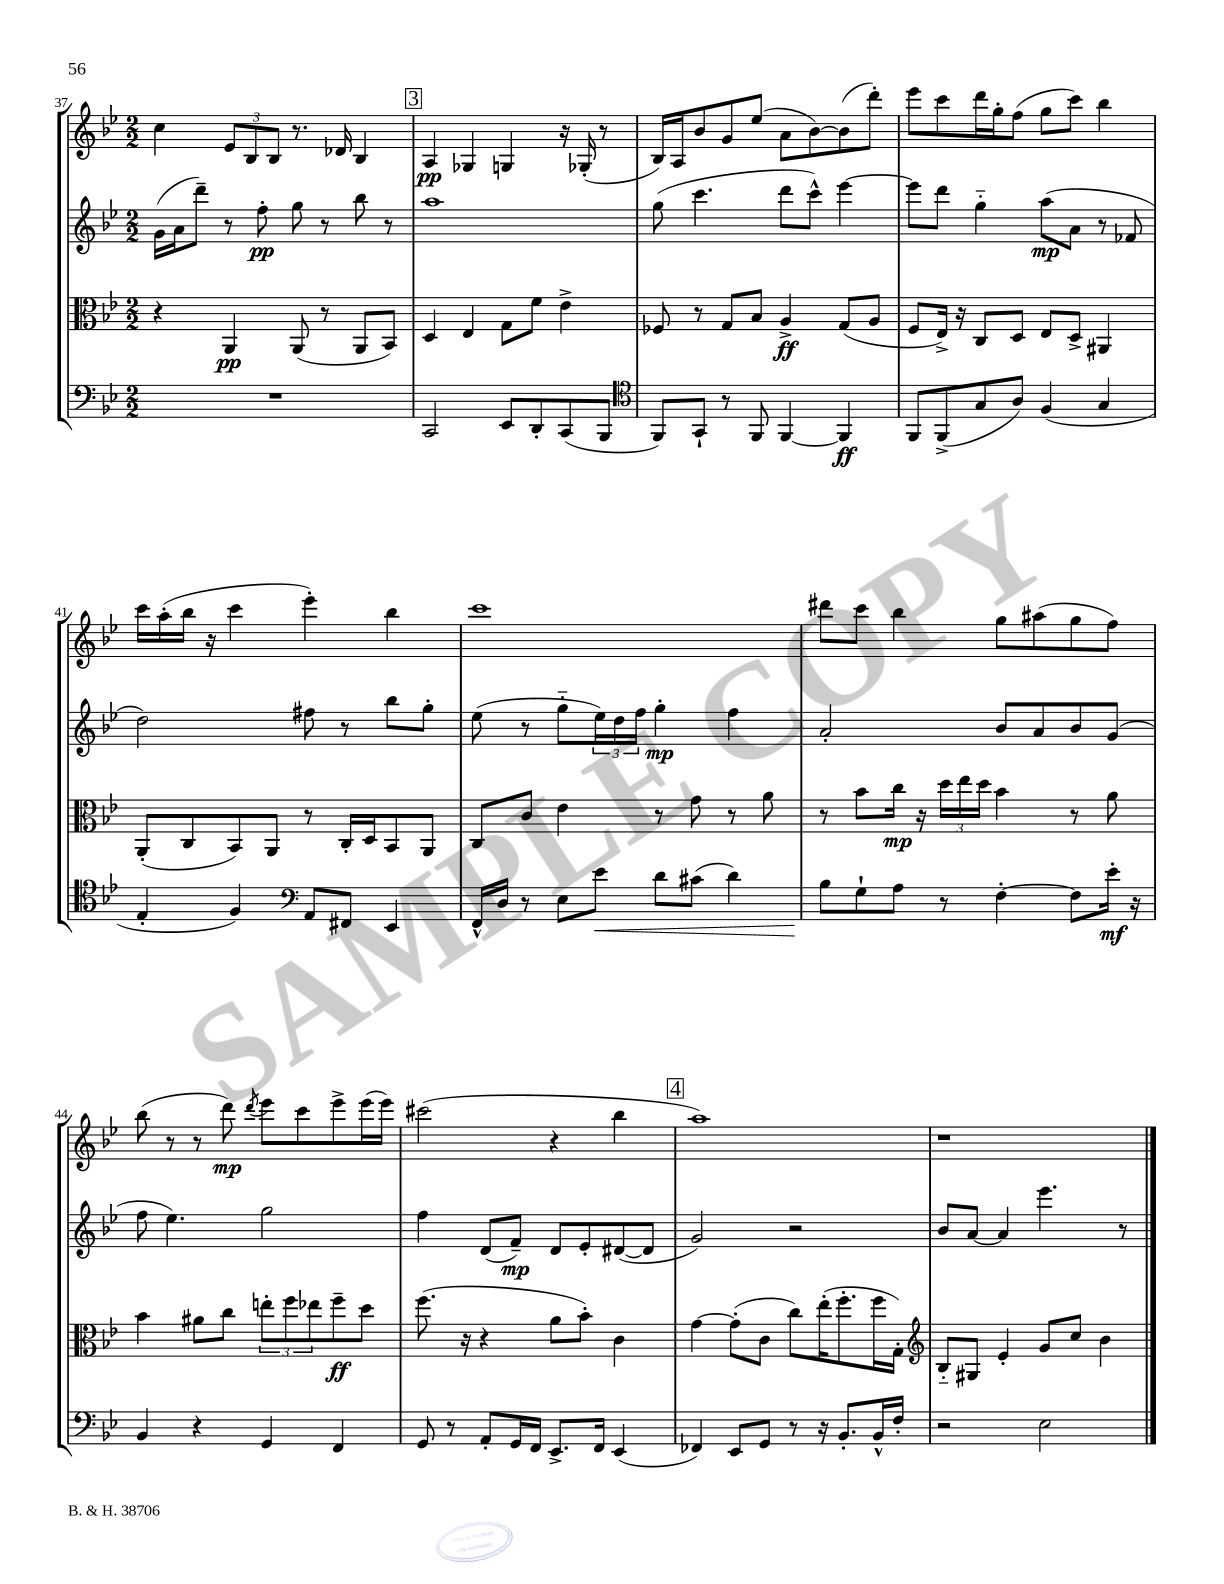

**kern	**kern	**kern	**kern
*staff4	*staff3	*staff2	*staff1
*clefF4	*clefC3	*clefG2	*clefG2
*k[b-e-]	*k[b-e-]	*k[b-e-]	*k[b-e-]
*M2/2	*M2/2	*M2/2	*M2/2
1r	4r	(16g	4cc
.	.	16a	.
.	.	8ddd~)	.
.	4AA	8r	12e-
.	.	.	12B-
.	.	8ff'	.
.	.	.	12B-
.	(8AA	8gg	8.r
.	8r	8r	.
.	.	.	16d-
.	8AA	8bb-	4B-
.	8BB-)	8r	.
=	=	=	=
2CC	4D	1aa	4A
.	4E-	.	4G-
8EE-	8G	.	4G
8DD'	8f	.	.
(8CC	4e-^	.	16r
.	.	.	(16G-'
8BBB-	.	.	8r
=	=	=	=
*clefC4	*	*	*
8FF)	8F-	(8gg	16B-)
.	.	.	16A
8GG`	8r	4.ccc	8b-
8r	8G	.	8g
8FF	8B-	.	(8ee-
[4FF	4A^	8ddd	8a
.	.	8ccc^^)	[8b-)
4FF]	(8G	[4eee-	(8b-]
.	8A	.	8ddd')
=	=	=	=
8FF	8F	8eee-]	8eee-
(8FF^	16E-^)	8ddd	8ccc
.	16r	.	.
8G	8C	4gg'~	16ddd
.	.	.	16gg'
8A)	8D	.	(8ff
(4F	8E-	(8aa	8gg
.	8D^	8a	8ccc)
4G	4AA#	8r	4bb-
.	.	8f-	.
=	=	=	=
4E-'	(8AA'	2dd)	16ccc
.	.	.	(16aa'
.	8C	.	16bb-
.	.	.	16r
4F)	8BB-)	.	4ccc
.	8AA	.	.
*clefF4	*	*	*
8AA	8r	8ff#	4eee-')
8FF#	16C'	8r	.
.	16D	.	.
4EE-	8BB-	8bb-	4bb-
.	8AA	8gg'	.
=	=	=	=
16FF^^	8C	(8ee-	1ccc
16D	.	.	.
8r	8c	8r	.
8E-	4e-	8gg'~	.
8e-	.	24ee-)	.
.	.	24dd	.
.	.	24ff	.
8d	8r	4gg'	.
(8c#	8g	.	.
4d)	8r	4ff	.
.	8a	.	.
=	=	=	=
8B-	8r	2a'	8ddd#
8G`	8b-	.	8ccc
8A	16cc	.	4bb-
.	16r	.	.
8r	24dd	.	.
.	24ee-	.	.
.	24dd	.	.
[4F'	4b-	8b-	8gg
.	.	8a	(8aa#
8F]	8r	8b-	8gg
16e-'	8a	(8g	8ff)
16r	.	.	.
=	=	=	=
4BB-	4b-	8ff	(8bb-
.	.	4.ee-)	8r
4r	8a#	.	8r
.	8cc	.	8ddd)
.	.	.	8qddd
4GG	12ee'	2gg	8eee-
.	12ff	.	.
.	.	.	8ccc
.	12ee-	.	.
4FF	8ff~	.	8eee-^
.	8dd	.	(16eee-
.	.	.	16eee-)
=	=	=	=
8GG	(8.ff	4ff	(2ccc#
8r	.	.	.
.	16r	.	.
8AA'	4r	(8d	.
16GG	.	8f~)	.
16FF	.	.	.
8.EE-^	8a	8d	4r
.	8b-')	8e-'	.
16FF	.	.	.
(4EE-	4c	([8d#	4bb-
.	.	8d#]	.
=	=	=	=
4FF-)	[4g	2g)	1aa)
8EE-	(8g']	.	.
8GG	8c	.	.
8r	8cc)	2r	.
16r	(16ee-'	.	.
8.BB-'	8.ff'	.	.
16BB-^^	16ff	.	.
16F'	16G')	.	.
=	=	=	=
*	*clefG2	*	*
2r	8B-'~	8b-	1r
.	8G#	[8a	.
.	4e-'	4a]	.
2E-	8g	4.eee-	.
.	8cc	.	.
.	4b-	.	.
.	.	8r	.
==	==	==	==
*-	*-	*-	*-
